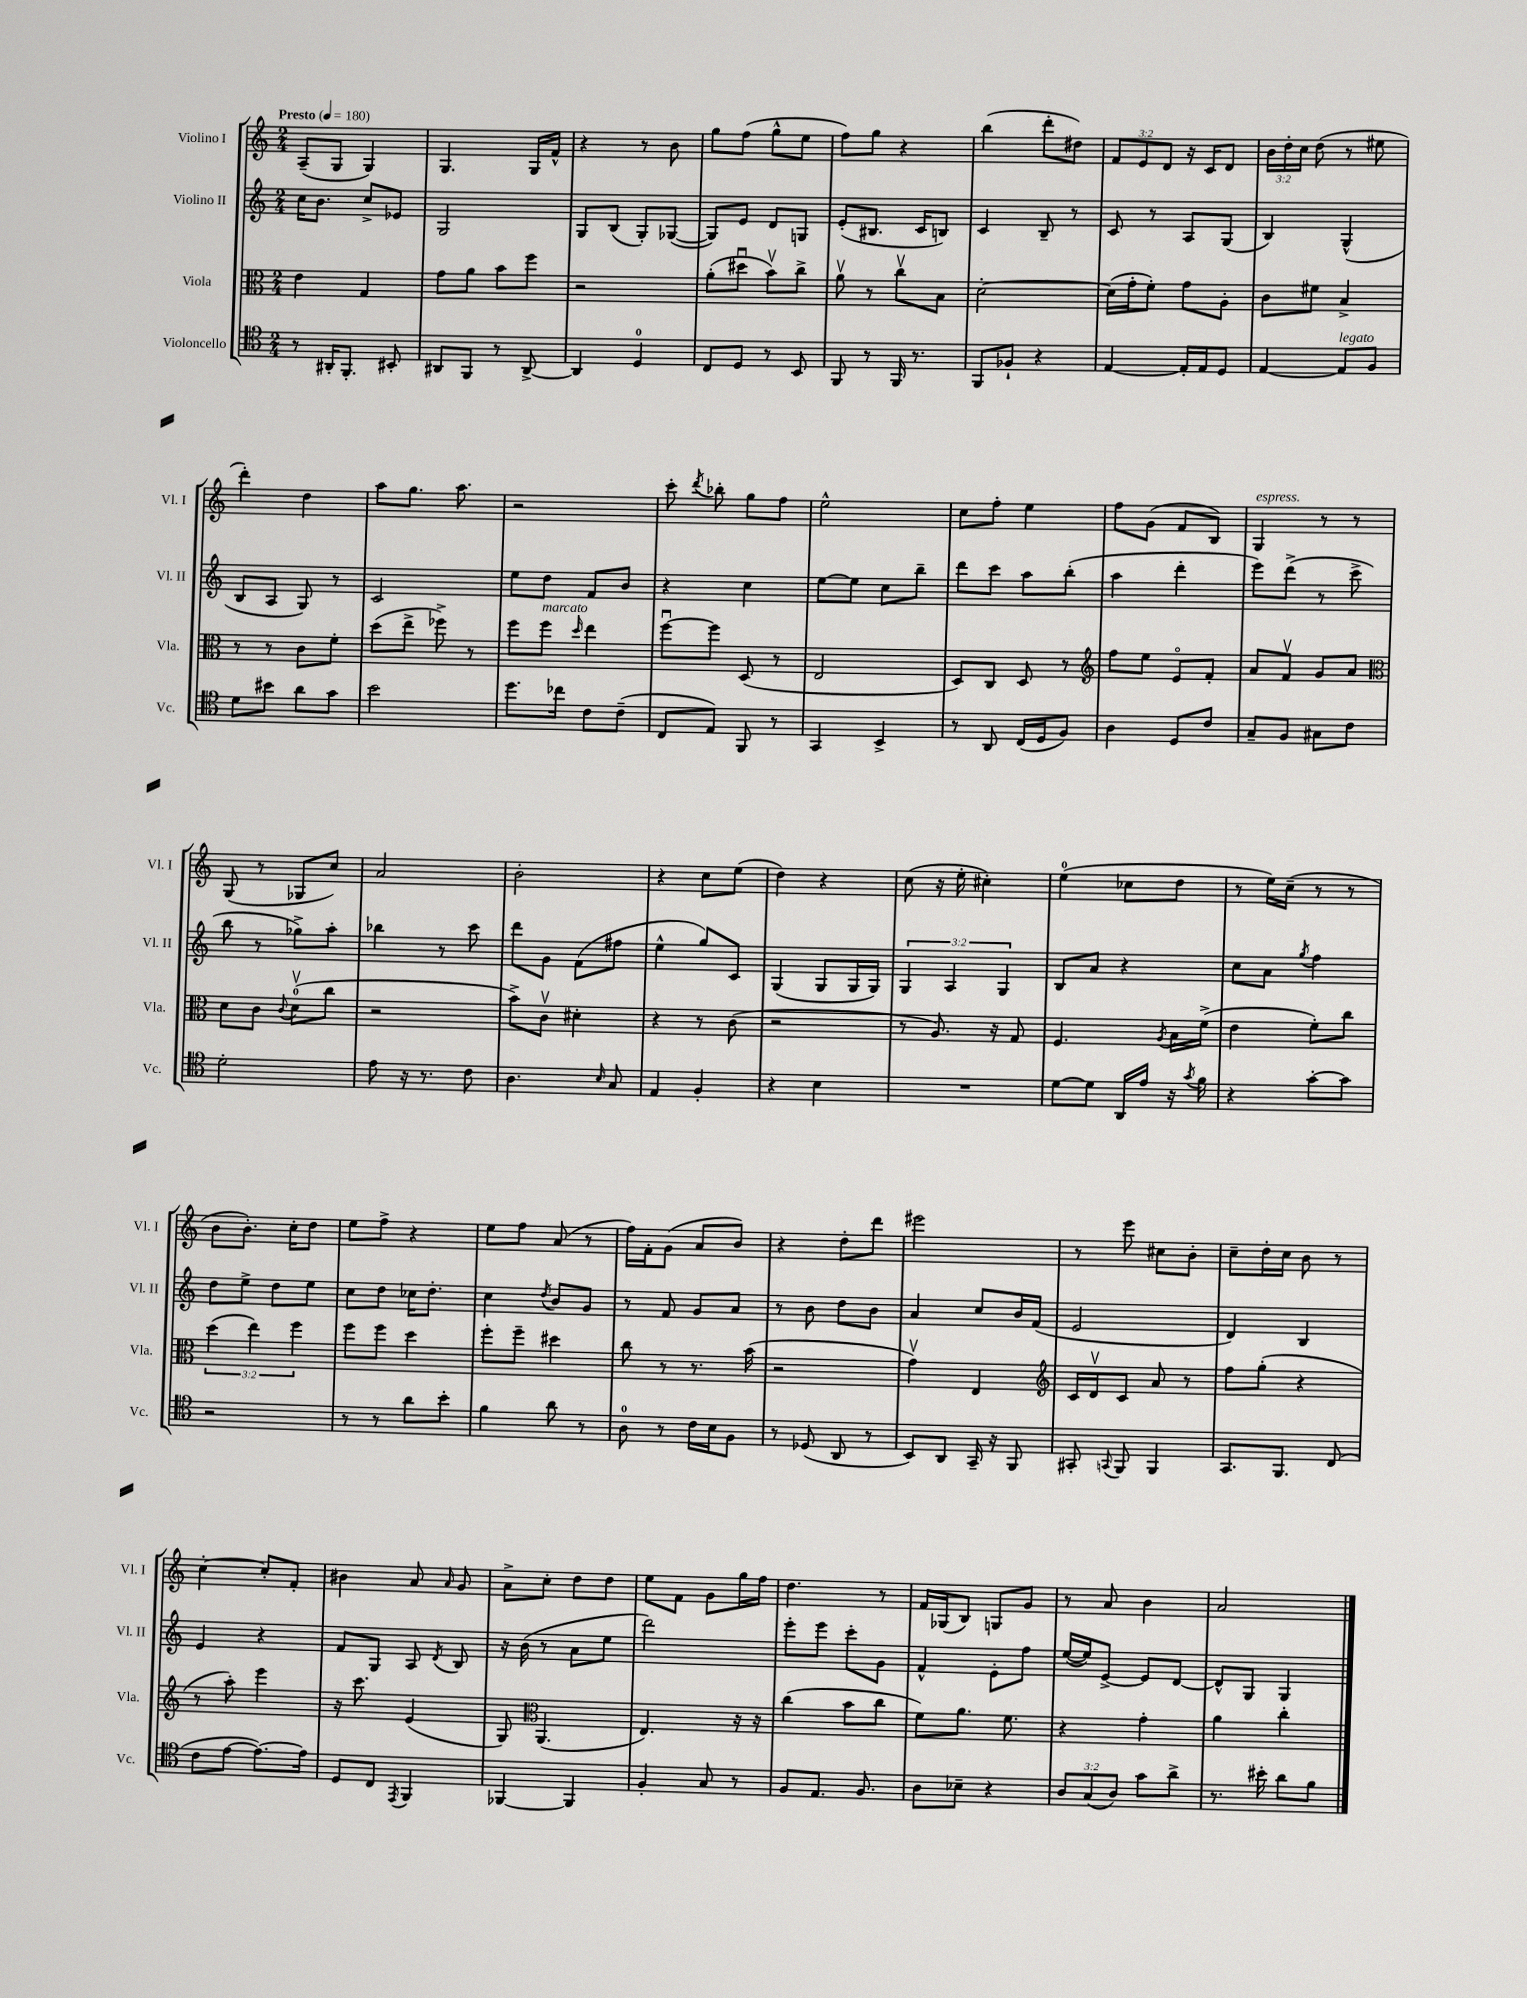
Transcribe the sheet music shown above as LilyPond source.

<<
\new StaffGroup <<
\new Staff = "s0" \with { instrumentName = "Violino I" shortInstrumentName = "Vl. I" } {
    \clef treble \key c \major \numericTimeSignature \time 2/4 \override Staff.TupletNumber.text = #tuplet-number::calc-fraction-text \tempo "Presto" 4 = 180
    \autoBeamOff a8[--( g8] g4) |
    g4. g16[ f'16]-^ |
    r4 r8 b'8 |
    g''8[ f''8]( g''8[-^ e''8] |
    f''8[) g''8] r4 |
    b''4( d'''8[-. dis''8]) |
    \tuplet 3/2 { f'8[ e'8 d'8] } r16 c'16[ d'8] |
    \tuplet 3/2 { b'16[ d''16-. c''16] } d''8( r8 eis''8 |
    d'''4-.) d''4 |
    a''8[ g''8.] a''8. |
    r2 |
    c'''8-. \acciaccatura { d'''8 } bes''8-. g''8[ f''8] |
    e''2-^ |
    c''8[ f''8]-. e''4 |
    f''8[ g'8]( f'8[ b8]) |
    g4^\markup { \italic "espress." } r8 r8 |
    g8( r8 ges8[ c''8]) |
    a'2 |
    b'2-. |
    r4 c''8[ e''8]( |
    d''4) r4 |
    c''8( r16 e''16-. cis''4-.) |
    e''4-0( ces''8[ d''8] |
    r8 e''16[) c''16]--( r8 r8 |
    b'8[ b'8.]-.) c''16[-. d''8] |
    e''8[ f''8]-> r4 |
    e''8[ f''8] a'8( r8 |
    f''16[) f'16-. g'8]( a'8[ b'8]) |
    r4 d''8[-. d'''8] |
    eis'''2 |
    r8 e'''8 cis''8[ b'8]-. |
    c''8[-- d''16-. c''16] b'8 r8 |
    c''4~-. c''8[-. f'8]-. |
    bis'4 a'8 \grace { a'16 } g'8 |
    a'8[-> c''8]-. d''8[ d''8] |
    e''8[ f'8] g'8[ g''16 f''16] |
    d''4. r8 |
    f'16[ ges16( b8]) g8[ g'8] |
    r8 a'8 b'4 |
    a'2 \bar "|." |
}
\new Staff = "s1" \with { instrumentName = "Violino II" shortInstrumentName = "Vl. II" } {
    \clef treble \key c \major \numericTimeSignature \time 2/4 \override Staff.TupletNumber.text = #tuplet-number::calc-fraction-text
    \autoBeamOff c''16[ b'8.] c''8[-> ees'8] |
    g2 |
    g8[ b8]( g8[-.) ges8]~( |
    ges8[) e'8] d'8[ g8] |
    e'8[-.( bis8.] c'16[ b8]) |
    c'4 b8-- r8 |
    c'8 r8 a8[ g8]( |
    b4) g4-^( |
    b8[ a8] g8) r8 |
    c'2 |
    e''8[ d''8] f'8[ b'8] |
    r4 c''4 |
    e''8[~ e''8] c''8[ b''8]-- |
    d'''8[ c'''8] a''8[ b''8]-.( |
    a''4 d'''4-. |
    e'''8[) d'''8]->( r8 c'''8-> |
    b''8 r8 ges''8[->) a''8]-. |
    bes''4 r8 c'''8 |
    d'''8[ g'8] f'8[( fis''8] |
    e''4-^ g''8[) c'8] |
    g4( g8[ g16 g16]) |
    \tuplet 3/2 { g4 a4 g4 } |
    b8[ a'8] r4 |
    c''8[ a'8] \acciaccatura { g''8 } f''4 |
    d''8[ e''8]-> d''8[ e''8] |
    c''8[ d''8] ces''16[ d''8.]-. |
    c''4 \acciaccatura { d''8 } b'8[ g'8] |
    r8 f'8 g'8[ a'8] |
    r8 b'8 d''8[ b'8] |
    a'4 c''8[ b'16 f'16]( |
    e'2 |
    d'4) b4 |
    e'4 r4 |
    f'8[ g8] a8 \acciaccatura { d'8 } b8 |
    r16 b'16( r8 a'8[ e''8] |
    d'''2) |
    e'''8[-. e'''8] c'''8[-. g'8] |
    f'4-^ e'8[-. f''8] |
    e''16[~( e''16) e'8]~-> e'8[ d'8]~ |
    d'8[-^ g8] g4 \bar "|." |
}
\new Staff = "s2" \with { instrumentName = "Viola" shortInstrumentName = "Vla." } {
    \clef alto \key c \major \numericTimeSignature \time 2/4 \override Staff.TupletNumber.text = #tuplet-number::calc-fraction-text
    \autoBeamOff e'4 g4 |
    g'8[ a'8] b'8[ f''8] |
    r2 |
    a'8[-.( dis''8]\downbow b'8[\upbow) c''8]-> |
    a'8\upbow r8 c''8[\upbow b8] |
    d'2~-. |
    d'16[( g'16-. f'8]-.) g'8[ a8]-. |
    c'8[ fis'8] b4-> |
    r8 r8 c'8[ f'8]-. |
    d''8[( e''8]-> fes''8->) r8 |
    f''8[ f''8]^\markup { \italic "marcato" } \grace { d''16 } e''4 |
    f''8[~\downbow f''8] d8( r8 |
    e2 |
    d8[) c8] d8 r8 |
    \clef treble f''8[ e''8] e'8[\flageolet f'8]-. |
    a'8[ f'8]\upbow g'8[ a'8] |
    \clef alto d'8[ c'8] \appoggiatura { c'8 } d'8[-0\upbow( c''8] |
    r2 |
    b'8[->) c'8]\upbow dis'4-. |
    r4 r8 c'8( |
    r2 |
    r8 a8.) r16 g8 |
    f4. \acciaccatura { a8 } b16[ f'16]->( |
    e'4 f'8[-.) c''8] |
    \tuplet 3/2 { d''4( e''4) f''4 } |
    f''8[ f''8] d''4 |
    f''8[-. f''8]-- dis''4 |
    c''8 r8 r8. b'16( |
    r2 |
    g'4\upbow) e4 |
    \clef treble c'16[ d'16\upbow c'8] a'8 r8 |
    f''8[ g''8]-.( r4 |
    r8 a''8-.) e'''4 |
    r16 c'''8. e'4( |
    g8) \clef alto a,4.( |
    e4.) r16 r16 |
    c''4( b'8[ c''8] |
    f'8[) a'8.] f'8. |
    r4 g'4-. |
    a'4 c''4-. \bar "|." |
}
\new Staff = "s3" \with { instrumentName = "Violoncello" shortInstrumentName = "Vc." } {
    \clef tenor \key c \major \numericTimeSignature \time 2/4 \override Staff.TupletNumber.text = #tuplet-number::calc-fraction-text
    \autoBeamOff r8 ais,16[-. f,8.]-. bis,8-. |
    ais,8[ f,8] r8 ais,8~-> |
    ais,4 d4-0 |
    c8[ d8] r8 b,8 |
    f,8 r8 f,16 r8. |
    f,8[ fes8]-! r4 |
    e4~ e16[-. e16 d8] |
    e4~ e8[^\markup { \italic "legato" } f8] |
    d'8[ bis'8] a'8[ g'8] |
    b'2 |
    d''8.[ ces''16] c'8[ c'8]--( |
    c8[ e8]) f,8 r8 |
    g,4 b,4-> |
    r8 a,8 c16[( d16 f8]) |
    a4 d8[ c'8] |
    g8[-- f8] gis8[ c'8] |
    d'2-. |
    e'8 r16 r8. c'8 |
    a4. \grace { b16 } g8 |
    e4 f4-. |
    r4 b4 |
    R2 |
    d'8[~ d'8] a,16[ e'16] r16 \acciaccatura { g'8 } f'16 |
    r4 g'8[~-. g'8] |
    r2 |
    r8 r8 a'8[ b'8]-. |
    f'4 a'8 r8 |
    a8-0 r8 c'16[ b16 f8] |
    r8 des8( a,8 r8 |
    b,8[) a,8] g,16-- r16 f,8 |
    gis,8-. \appoggiatura { g,8 } f,8 f,4 |
    g,8.[ f,8.] c8( |
    c'8[ e'8]~ e'8.[~) e'16] |
    d8[ c8] \acciaccatura { e,8 } f,4 |
    fes,4~ fes,4 |
    f4-. g8 r8 |
    f8[ e8.] f8. |
    a8[ bes8]-- r4 |
    \tuplet 3/2 { a8[ g8( a8]) } g'8[ a'8]-> |
    r8. bis'16-. a'8[ f'8] \bar "|." |
}
>>
>>
\layout { \context { \Score \remove "Bar_number_engraver" } }
